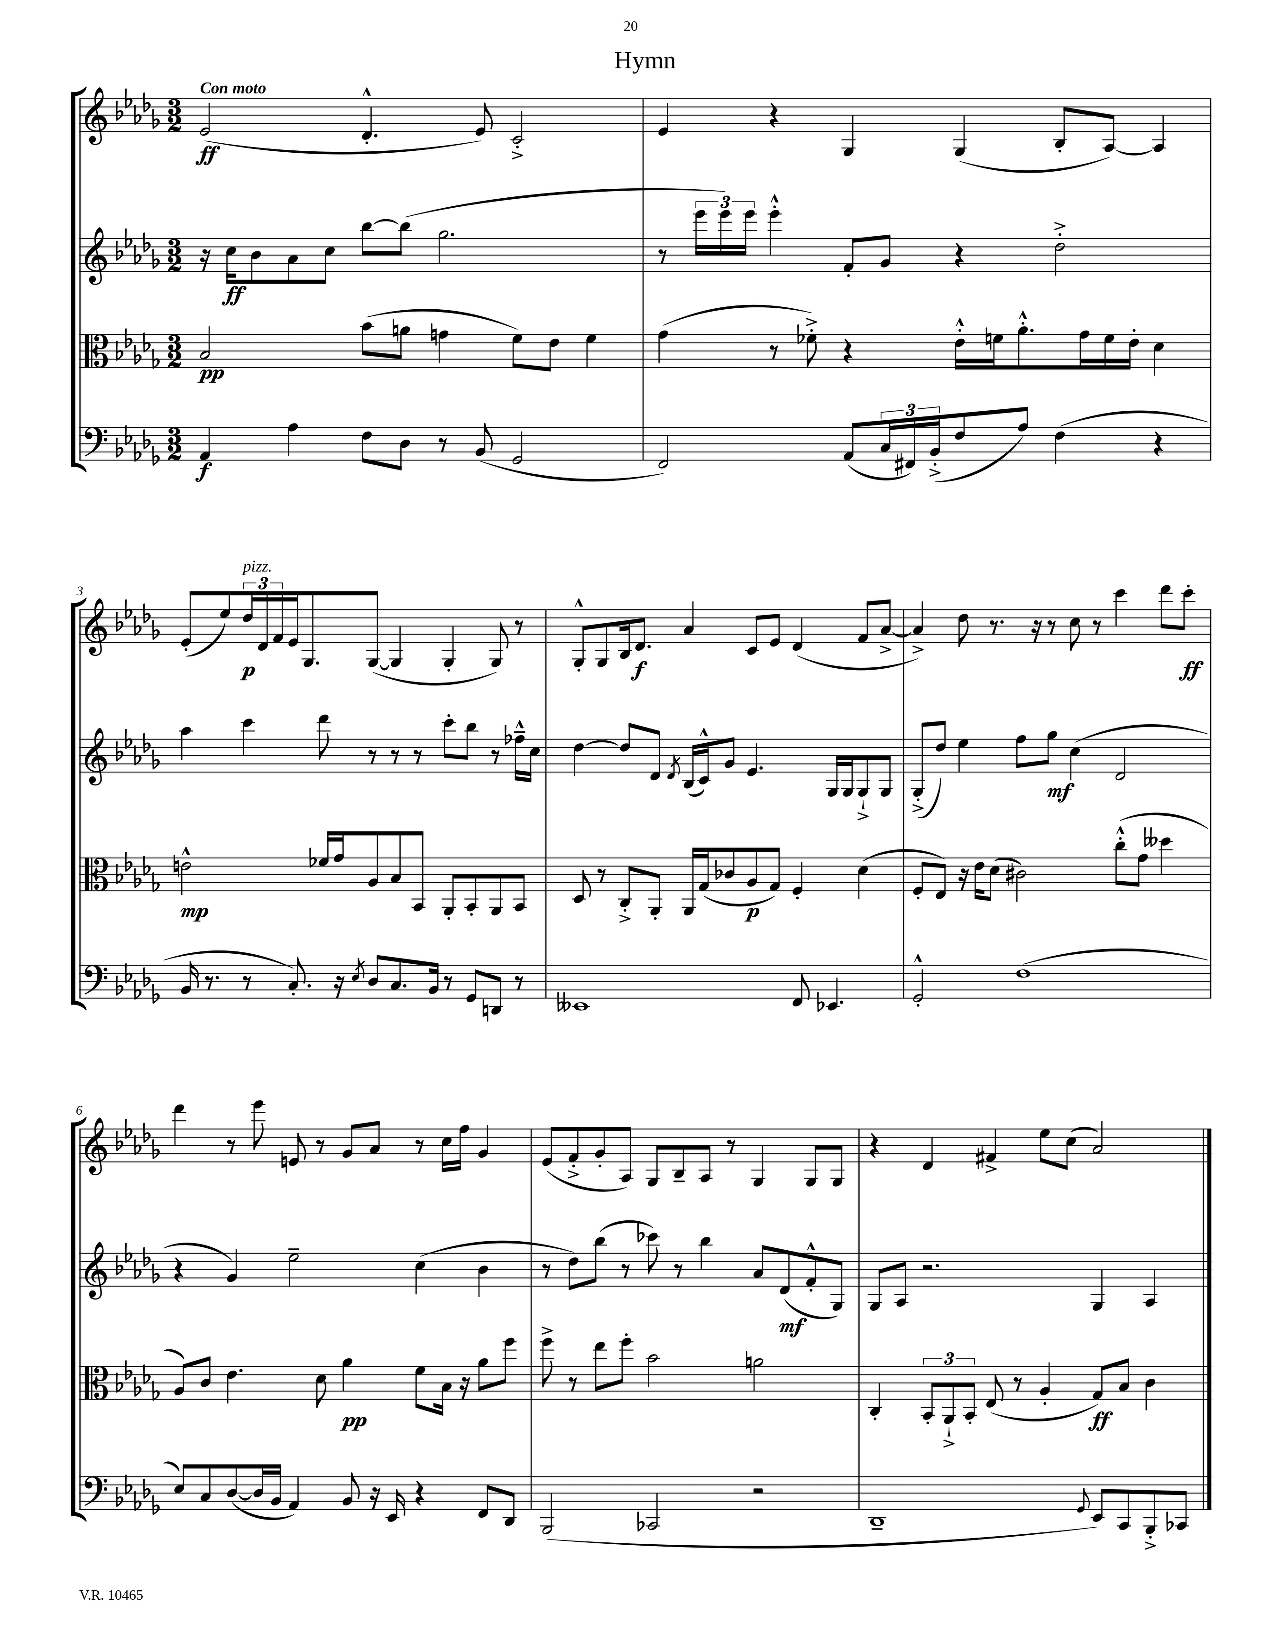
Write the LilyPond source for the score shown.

\header { title = "Hymn" }
<<
\new StaffGroup <<
\new Staff = "s0" {
    \clef treble \key des \major \numericTimeSignature \time 3/2 \tempo "Con moto"
    ees'2\ff( des'4.-.-^ ees'8) c'2-.-> |
    ees'4 r4 ges4 ges4( bes8-. aes8~) aes4 |
    ees'8-.( ees''8) \tuplet 3/2 { des''16\p^\markup { \italic "pizz." } des'16 f'16 } ees'16 ges8. ges8~( ges4 ges4-. ges8) r8 |
    ges8-.-^ ges8 bes16 des'8.\f aes'4 c'8 ees'8 des'4( f'8 aes'8~-> |
    aes'4->) des''8 r8. r16 r8 c''8 r8 c'''4 des'''8 c'''8-.\ff |
    des'''4 r8 ees'''8 e'8 r8 ges'8 aes'8 r8 c''16 f''16 ges'4 |
    ees'8( f'8-.-> ges'8-. aes8) ges8 bes8-- aes8 r8 ges4 ges8 ges8 |
    r4 des'4 fis'4-> ees''8 c''8( aes'2) \bar "|." |
}
\new Staff = "s1" {
    \clef treble \key des \major \numericTimeSignature \time 3/2
    r16 c''16\ff bes'8 aes'8 c''8 bes''8~ bes''8( ges''2. |
    r8 \tuplet 3/2 { ees'''16 ees'''16) ees'''16 } ees'''4-.-^ f'8-. ges'8 r4 des''2-.-> |
    aes''4 c'''4 des'''8 r8 r8 r8 c'''8-. bes''8 r8 fes''16---^ c''16 |
    des''4~ des''8 des'8 \acciaccatura { des'8 } bes16( c'16-^) ges'8 ees'4. ges16 ges16 ges8-!-> ges8 |
    ges8-.->( des''8) ees''4 f''8 ges''8\mf c''4( des'2 |
    r4 ges'4) ees''2-- c''4( bes'4 |
    r8 des''8) bes''8( r8 ces'''8) r8 bes''4 aes'8 des'8\mf( f'8-.-^ ges8) |
    ges8 aes8 r2. ges4 aes4 \bar "|." |
}
\new Staff = "s2" {
    \clef alto \key des \major \numericTimeSignature \time 3/2
    bes2\pp bes'8( a'8 g'4 f'8) ees'8 f'4 |
    ges'4( r8 fes'8-.->) r4 ees'16-.-^ f'16 aes'8.-.-^ ges'16 f'16 ees'16-. des'4 |
    e'2-^\mp fes'16 ges'16 aes8 bes8 bes,8 aes,8-. bes,8-. aes,8 bes,8 |
    des8 r8 c8-.-> aes,8-. aes,16 ges16( ces'8 aes8\p ges8) f4-. des'4( |
    f8-. ees8) r16 ees'16 des'8( cis'2) c''8-.-^( ges'8 deses''4 |
    aes8) c'8 ees'4. des'8 aes'4\pp f'8 bes16 r16 aes'8 f''8 |
    f''8-> r8 ees''8 f''8-. bes'2 a'2 |
    c4-. \tuplet 3/2 { bes,8-. aes,8-!-> bes,8-. } ees8( r8 aes4-. ges8\ff) bes8 c'4 \bar "|." |
}
\new Staff = "s3" {
    \clef bass \key des \major \numericTimeSignature \time 3/2
    aes,4\f aes4 f8 des8 r8 bes,8( ges,2 |
    f,2) aes,8( \tuplet 3/2 { c16 fis,16) bes,16-.->( } f8 aes8) f4( r4 |
    bes,16 r8. r8 c8.-.) r16 \acciaccatura { ees8 } des8 c8. bes,16 r8 ges,8 d,8 r8 |
    eeses,1 f,8 ees,4. |
    ges,2-.-^ f1( |
    ees8) c8 des8~( des16 bes,16 aes,4) bes,8 r16 ees,16 r4 f,8 des,8 |
    bes,,2( ces,2 r2 |
    des,1-- \appoggiatura { ges,8 } ees,8) c,8 bes,,8-.-> ces,8 \bar "|." |
}
>>
>>
